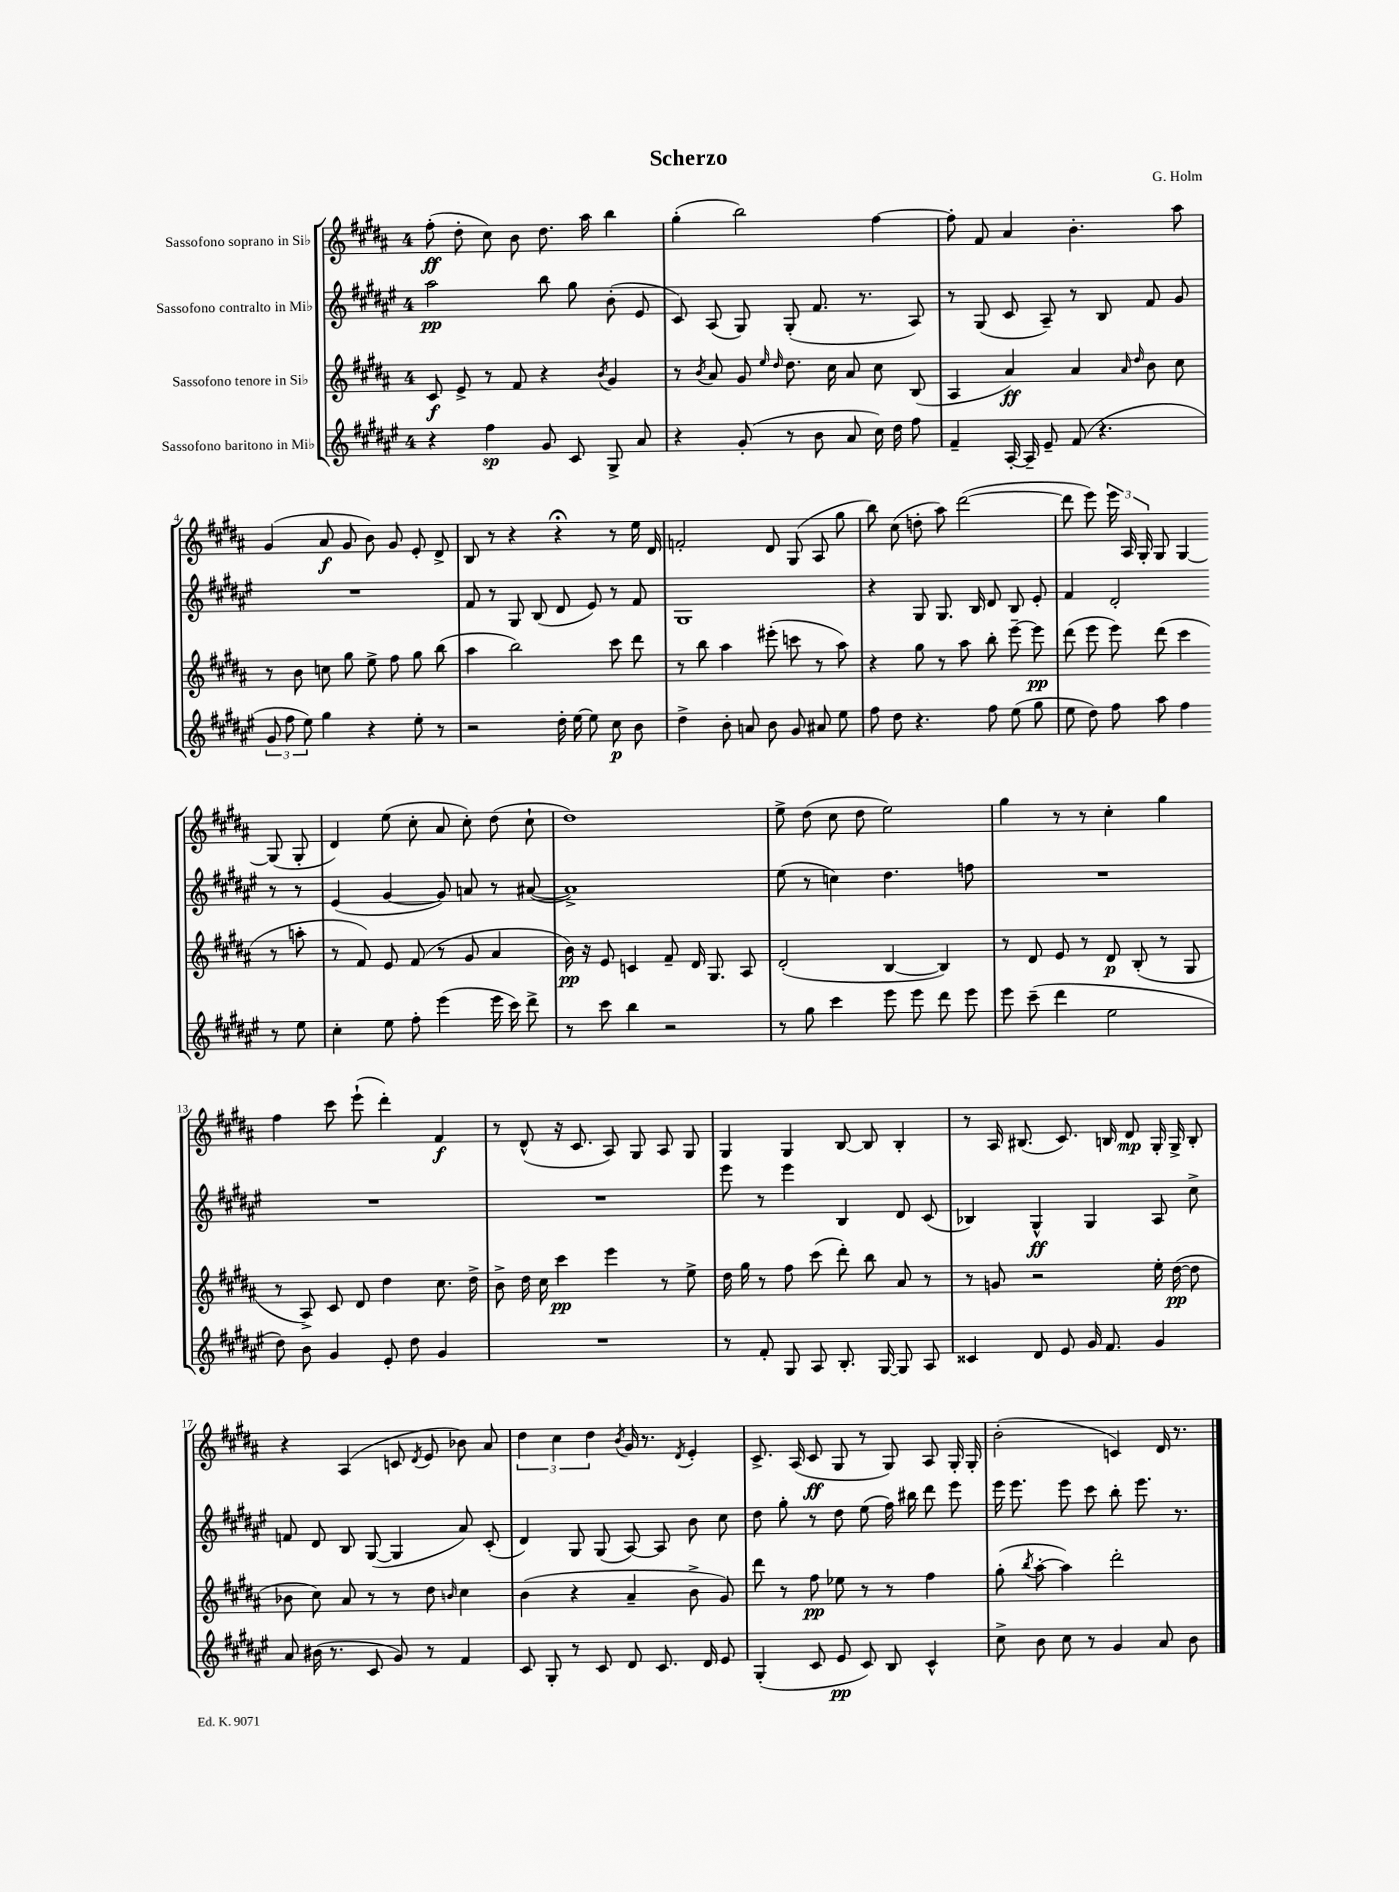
\header { title = "Scherzo" composer = "G. Holm" }
<<
\new StaffGroup <<
\new Staff = "s0" \with { instrumentName = "Sassofono soprano in Sib" } {
    \clef treble \key b \major \once \override Staff.TimeSignature.style = #'single-digit \time 4/4
    \autoBeamOff fis''8-.\ff( dis''8-. cis''8) b'8 dis''8. ais''16 b''4 |
    gis''4-.( b''2) fis''4~ |
    fis''8-. fis'8 ais'4 b'4.-. ais''8 |
    gis'4( ais'8\f gis'8 b'8) gis'8 e'8-. dis'8-> |
    b8 r8 r4 r4\fermata r8 e''16 dis'16 |
    f'2-. dis'8 gis8( ais8 gis''8 |
    b''8) cis''8( d''8-. ais''8) dis'''2~( |
    dis'''8 e'''8) \tuplet 3/2 { e'''16 ais16 gis16-. } gis8 gis4~ gis8( gis8-. |
    dis'4) e''8( cis''8-. ais'8 cis''8-.) dis''8( cis''8-! |
    dis''1) |
    e''8-> dis''8( cis''8 dis''8 e''2) |
    gis''4 r8 r8 cis''4-. gis''4 |
    fis''4 cis'''8 e'''8-!( dis'''4-.) fis'4\f |
    r8 dis'8-^( r16 cis'8. ais8) gis8 ais8 gis8 |
    gis4 gis4 b8~ b8 b4-. |
    r8 ais16 bis8.( cis'8.) b16 dis'8\mp gis16-. gis16-> b8-. |
    r4 ais4( c'8 \acciaccatura { dis'8 } e'8 bes'8) ais'8 |
    \tuplet 3/2 { dis''4 cis''4 dis''4 } \acciaccatura { b'8 } gis'16 r8. \acciaccatura { dis'8 } e'4-. |
    cis'8.-> ais16( cis'8\ff gis8 r8 gis8) ais8 gis16-. gis16-. |
    b'2-.( c'4) dis'16 r8. \bar "|." |
}
\new Staff = "s1" \with { instrumentName = "Sassofono contralto in Mib" } {
    \clef treble \key fis \major \once \override Staff.TimeSignature.style = #'single-digit \time 4/4
    \autoBeamOff ais''2\pp b''8 gis''8 b'8-.( eis'8 |
    cis'8) ais8( gis8) gis8-.( fis'8. r8. ais8) |
    r8 gis8( cis'8 ais8--) r8 b8 fis'8 gis'8 |
    R1 |
    fis'8 r8 gis8 b8( dis'8 eis'8) r8 fis'8 |
    gis1 |
    r4 gis8 gis8. b16 dis'8 b8 eis'8-. |
    fis'4 dis'2-. r8 r8 |
    eis'4( gis'4~ gis'8) a'8 r8 ais'8~( |
    ais'1->) |
    eis''8( r8 c''4) dis''4. f''8 |
    R1 |
    R1 |
    R1 |
    eis'''8 r8 eis'''4 b4 dis'8 cis'8( |
    bes4) gis4-^\ff gis4 ais8 cis''8-> |
    f'8 dis'8 b8 gis8~( gis4 ais'8) cis'8-.( |
    dis'4) gis8 gis8( ais8~) ais8 b'8 cis''8 |
    dis''8 gis''8-. r8 dis''8 eis''8( fis''16) bis''16 dis'''8 eis'''8 |
    eis'''16 eis'''8. eis'''8 cis'''8 b''8-. eis'''8. r8. \bar "|." |
}
\new Staff = "s2" \with { instrumentName = "Sassofono tenore in Sib" } {
    \clef treble \key b \major \once \override Staff.TimeSignature.style = #'single-digit \time 4/4
    \autoBeamOff cis'8\f e'8-> r8 fis'8 r4 \acciaccatura { b'8 } gis'4 |
    r8 \acciaccatura { b'8 } ais'8 gis'8 \grace { e''16 dis''16 } dis''8. cis''16 ais'8 cis''8 b8( |
    ais4 ais'4\ff) ais'4 \grace { ais'16 dis''16 } b'8 cis''8 |
    r8 b'8 c''8 gis''8 e''8-> fis''8 gis''8 b''8( |
    ais''4 b''2) cis'''8 dis'''8 |
    r8 b''8 ais''4 eis'''8-.( c'''8 r8 ais''8) |
    r4 gis''8 r8 ais''8 b''8-. e'''8~-- e'''8\pp |
    dis'''8( e'''8 e'''8) dis'''8( cis'''4 r8 a''8-. |
    r8 fis'8) e'8 fis'8( r8 gis'8 ais'4 |
    b'16\pp) r16 e'8 c'4 fis'8-- dis'16 gis8. ais8 |
    dis'2-.( b4~ b4) |
    r8 dis'8 e'8 r8 dis'8\p b8-.( r8 gis8 |
    r8 ais8->) cis'8 dis'8 dis''4 cis''8. dis''16-> |
    b'8-> dis''16 cis''16 cis'''4\pp e'''4 r8 e''8-> |
    dis''16 gis''16 r8 fis''8 cis'''8( dis'''8-.) b''8 ais'8 r8 |
    r8 g'8 r2 e''16-. dis''16~\pp( dis''8 |
    bes'8 cis''8) ais'8 r8 r8 dis''8 \grace { b'16 } cis''4 |
    b'4( r4 ais'4-- b'8-> gis'8) |
    dis'''8 r8 fis''8\pp ees''8 r8 r8 fis''4 |
    gis''8-.( \acciaccatura { b''8 } ais''8~-. ais''4) dis'''2-. \bar "|." |
}
\new Staff = "s3" \with { instrumentName = "Sassofono baritono in Mib" } {
    \clef treble \key fis \major \once \override Staff.TimeSignature.style = #'single-digit \time 4/4
    \autoBeamOff r4 fis''4\sp gis'8 cis'8 gis8-> ais'8 |
    r4 gis'8-.( r8 b'8 ais'8 cis''16) dis''16 fis''8 |
    fis'4-- ais16~-. ais16-- eis'8-- fis'8( r4. |
    \tuplet 3/2 { gis'8 fis''8 eis''8) } gis''4 r4 eis''8-. r8 |
    r2 dis''16-. eis''16~ eis''8 cis''8\p b'8 |
    dis''4-> b'8-. a'8 b'8 gis'8 ais'8 eis''8 |
    fis''8 dis''8 r4. fis''8 eis''8( gis''8 |
    eis''8 dis''8) fis''8 ais''8 fis''4 r8 eis''8 |
    cis''4-. eis''8 fis''8-. eis'''4( eis'''16 cis'''16) dis'''8-> |
    r8 cis'''8 b''4 r2 |
    r8 gis''8 cis'''4 eis'''8 eis'''8 dis'''8 eis'''8 |
    eis'''8 cis'''8--( dis'''4 eis''2 |
    dis''8) b'8 gis'4 eis'8-. dis''8 gis'4 |
    R1 |
    r8 fis'8-. gis8 ais8 b8.-. gis16~ gis8 ais8 |
    cisis'4 dis'8 eis'8 gis'16 fis'8. gis'4 |
    ais'8 bis'16( r8. cis'8 gis'8) r8 fis'4 |
    cis'8 gis8-. r8 cis'8 dis'8 cis'8. dis'16 eis'8 |
    gis4-.( cis'8 eis'8\pp cis'8) b8 cis'4-^ |
    cis''8-> b'8 cis''8 r8 gis'4 ais'8 b'8 \bar "|." |
}
>>
>>
